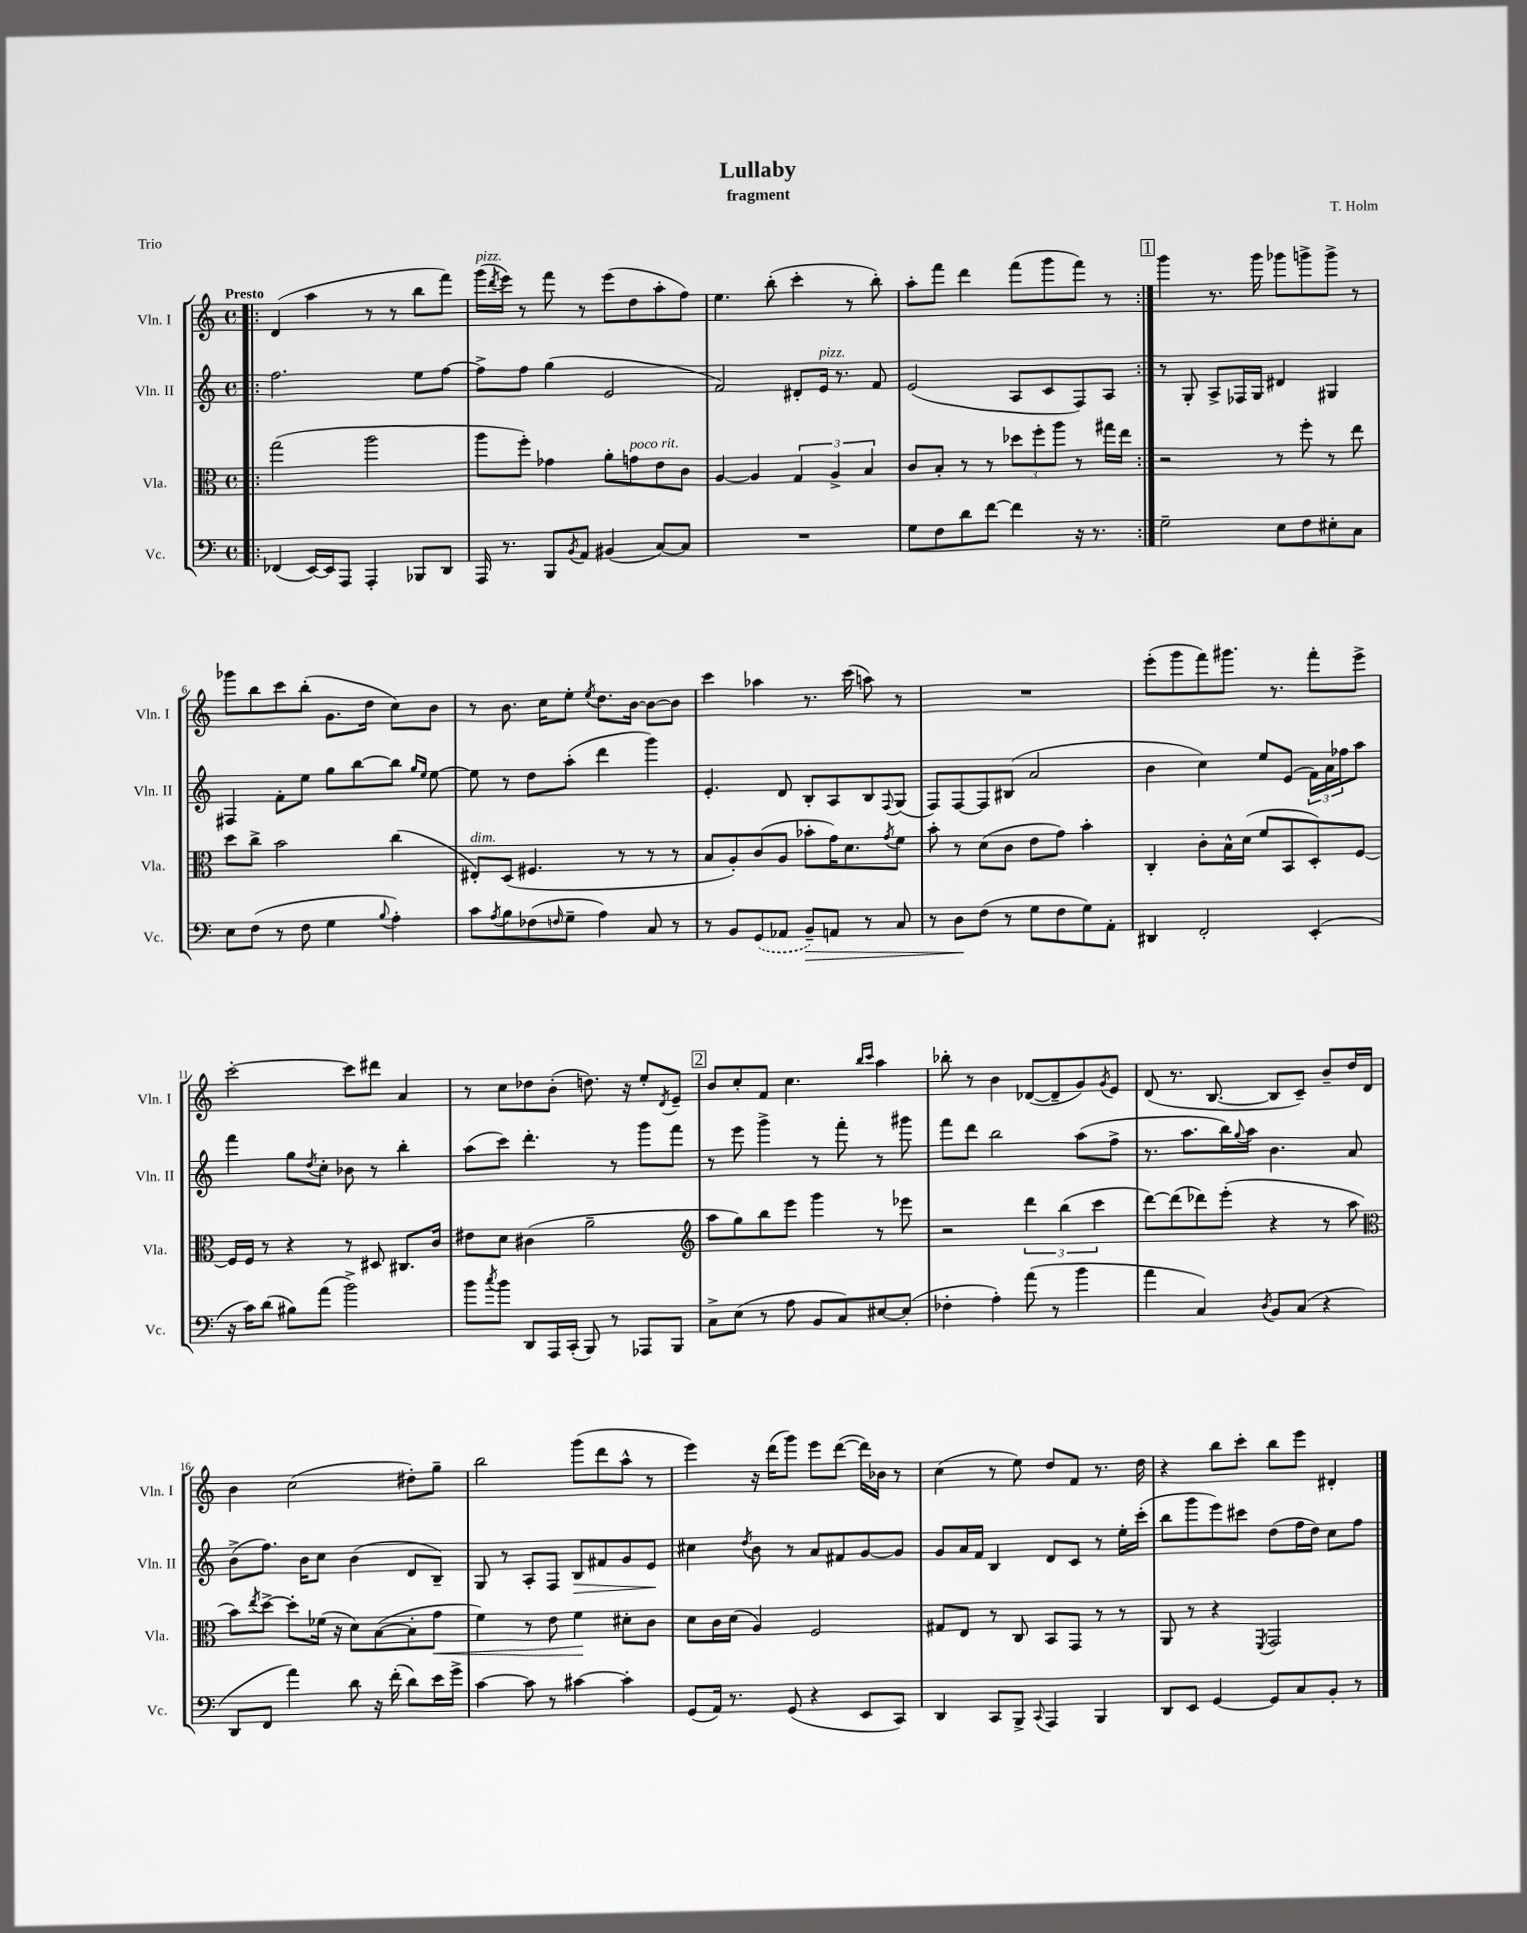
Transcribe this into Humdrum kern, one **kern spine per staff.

**kern	**kern	**kern	**kern
*staff4	*staff3	*staff2	*staff1
*clefF4	*clefC3	*clefG2	*clefG2
*k[]	*k[]	*k[]	*k[]
*M4/4	*M4/4	*M4/4	*M4/4
*met(c)	*met(c)	*met(c)	*met(c)
=!|:	=!|:	=!|:	=!|:
(4FF-	(2gg	2.ff	(4d
[16EE)	.	.	4aa
16EE]	.	.	.
8AAA	.	.	.
4AAA'	2aa	.	8r
.	.	.	8r
8BBB-	.	8ee	8bb
8DD	.	[8ff	8fff)
=	=	=	=
16AAA	8aa	8ff^]	(16ggg
.	.	.	8qddd
8.r	.	.	16eee)
.	8ff')	8ff	8r
8BBB	4g-	(4gg	8fff
8qBB	.	.	.
8AA	.	.	8r
(4BB#	8a'	2e	(8eee
.	8g	.	8dd
[8C)	8e	.	8aa'
8C]	8c	.	8ff)
=	=	=	=
1r	[4A	2f)	4.ee
.	4A]	.	.
.	.	.	(8bb'
.	6G	8d#'	4ccc'
.	.	16e	.
.	6A^	.	.
.	.	8.r	.
.	.	.	8r
.	6B	.	.
.	.	8f	8bb')
=	=	=	=
8G	8c	(2e	8aa'
8F	8B'	.	8fff
8d	8r	.	4ddd
[8f	8r	.	.
4f]	12dd-	8A	(8fff
.	12ff'	.	.
.	.	8c	8ggg
.	12aa	.	.
16r	8r	8F)	8fff)
8.r	.	.	.
.	16gg#	8A	8r
.	16ee	.	.
=:|!	=:|!	=:|!	=:|!
2G~	2r	8r	4ggg
.	.	8G'	.
.	.	8A^	8.r
.	.	16F-	.
.	.	16G	16ggg
8E	8r	4d#	8ggg-
8F	8ff'	.	8ggg^
8E#'	8r	4G#	8ggg^
8C	8ee	.	8r
=	=	=	=
8E	8dd	4F#	8ggg-
(8F	8cc^	.	8bb
8r	2b	8f'	8ccc
8F	.	8ee	(8bb'
4G	.	8gg	8.g
.	.	[8bb	.
.	.	.	16dd
8qqB	.	.	.
4A')	(4cc	8bb]	8cc)
.	.	16qqgg	.
.	.	16qqee	.
.	.	[8ee	8b
=	=	=	=
8c	8E#')	8ee]	8r
8qA	.	.	.
8B	(8D	8r	8.b
(8F-	4.F#	8dd	.
.	.	.	16cc
16qqF	.	.	.
8G~	.	(8aa'	8ee'
.	.	.	8qee
4A)	.	4ddd	8.dd
.	8r	.	.
.	.	.	[16b
8C	8r	4ggg)	8b_
8r	8r	.	8b]
=	=	=	=
8r	8B	4.e'	4ccc
8BB	8A')	.	.
(8GG	(8c	.	4aa-
8AA-	8A	8d	.
8BB~)	8b-'	8B'	8.r
8AA	16g)	8A	.
.	8.d	.	(16ccc
8r	.	8B	8aa)
.	8qg	8qqF	.
8C	8f	(8G	8r
=	=	=	=
8r	8b'	8F)	1r
8D	8r	[8F	.
(8F	(8d	8F]	.
8r	8c	(8B#	.
8G	8e	2a	.
8F	8g)	.	.
8G)	4b'	.	.
8AA'	.	.	.
=	=	=	=
4DD#	4C'	4b	(8eee'
.	.	.	8ggg
2FF'	8c'	4cc)	8fff)
.	16B^^	.	8.ggg#
.	(16d	.	.
.	8f	8ee	.
.	.	.	8.r
.	8BB	(8e	.
(4EE'	8D')	24f)	8fff'
.	.	24a	.
.	.	24ff-	.
.	[8F	8aa	8eee^
=	=	=	=
16r	16F]	4fff	[2ccc'
16c)	16F	.	.
(8d	8r	.	.
8B#)	4r	8gg	.
.	.	8qdd	.
(8a	.	8cc'	.
2b^)	8r	8b-	8ccc]
.	8D#	8r	8ddd#
.	8.C#	4bb'	4a
.	16c	.	.
=	=	=	=
8b	8e#	(8aa	8r
8qcc	.	.	.
8b	8d	8ccc)	8cc
8DD	(4c#	4.ddd'	8dd-
16AAA	.	.	(8b'
(16CC'	.	.	.
8BBB)	2a~	.	8.dd)
8r	.	8r	.
.	.	.	16r
8AAA-	.	8ggg	8ee'
.	.	.	8qd
8BBB	.	8fff	8e~
=	=	=	=
*	*clefG2	*	*
8C^	8aa	8r	8b
(8E	8gg)	8eee	8cc'
8r	8bb	4ggg^	8f
8A	8eee	.	4.cc
8BB	4ggg	8r	.
8C)	.	8fff'	.
.	.	.	16qqbb
.	.	.	16qqccc
[8E#	8r	8r	4aa
(8E#']	8eee-	8ggg#	.
=	=	=	=
4F-'	2r	8fff	8bb-'
.	.	8ddd	8r
4A')	.	2bb	4b
(8a	6ddd	.	([8d-
8r	.	.	8d-~]
.	(6bb	.	.
4b	.	(8aa	8g)
.	6ccc	.	.
.	.	.	8qg
.	.	8ff^	8e
=	=	=	=
4a	[8ddd)	8.r	(8d
.	(8ddd]	.	8.r
.	.	8.aa	.
4C)	8ddd-)	.	.
.	.	.	[8.B
.	(8eee'	16bb)	.
.	.	8qqgg	.
.	.	16aa	.
8qD	.	.	.
8BB	4r	4.b	8B]
(8C	.	.	8c~)
4r	8r	.	8b~
.	8aa	8a	16dd
.	.	.	16d
=	=	=	=
*	*clefC3	*	*
8DD	8b)	(8b^	4b
.	8qee	.	.
8FF	[8dd^	8.ff)	.
4a)	8dd']	.	(2cc
.	.	16b	.
.	(16f-	8cc	.
.	16r	.	.
8d	8d)	(4b	.
16r	([8B	.	.
(16f'	.	.	.
8d)	8B']	8d	8dd#')
16e	8g	8B~)	8gg~
16g^	.	.	.
=	=	=	=
[4c	4f)	8G	2bb
.	.	8r	.
8c]	8r	8A'	.
8r	8e	8F	.
[4c#	4f	8B	(8ggg
.	.	8f#	8ddd
4c#']	8d#'	8g	8aa^^
.	8c	8e	8r
=	=	=	=
(8GG	8d	4cc#	4eee)
16AA)	16c	.	.
8.r	(16d	.	.
.	.	8qdd	.
.	4A)	8b	16r
.	.	.	(16ddd
(8GG	.	8r	8ggg)
4r	2F	8a	8eee
.	.	8f#	([8ddd
8EE	.	[8g	16ddd])
.	.	.	16b-
8CC)	.	8g]	8r
=	=	=	=
4DD	8G#	8g	(4cc
.	8E	16a	.
.	.	16f	.
8CC	8r	4B	8r
8BBB^	8C	.	8ee)
8qqCC	.	.	.
4AAA	8BB	8d	8dd
.	8GG	8c	8f
4BBB	8r	8r	8.r
.	8r	16ee'	.
.	.	(16ccc'	16dd
=	=	=	=
8DD	8AA	8bb	4r
8EE	8r	8ggg	.
[4GG	4r	8eee)	8bb
.	.	8ccc#	8ccc'
.	8qFF	.	.
8GG]	2GG	(8dd	8bb
8C	.	16ff	8eee
.	.	16dd)	.
8BB'	.	8cc	4d#'
8r	.	8ff	.
==	==	==	==
*-	*-	*-	*-
